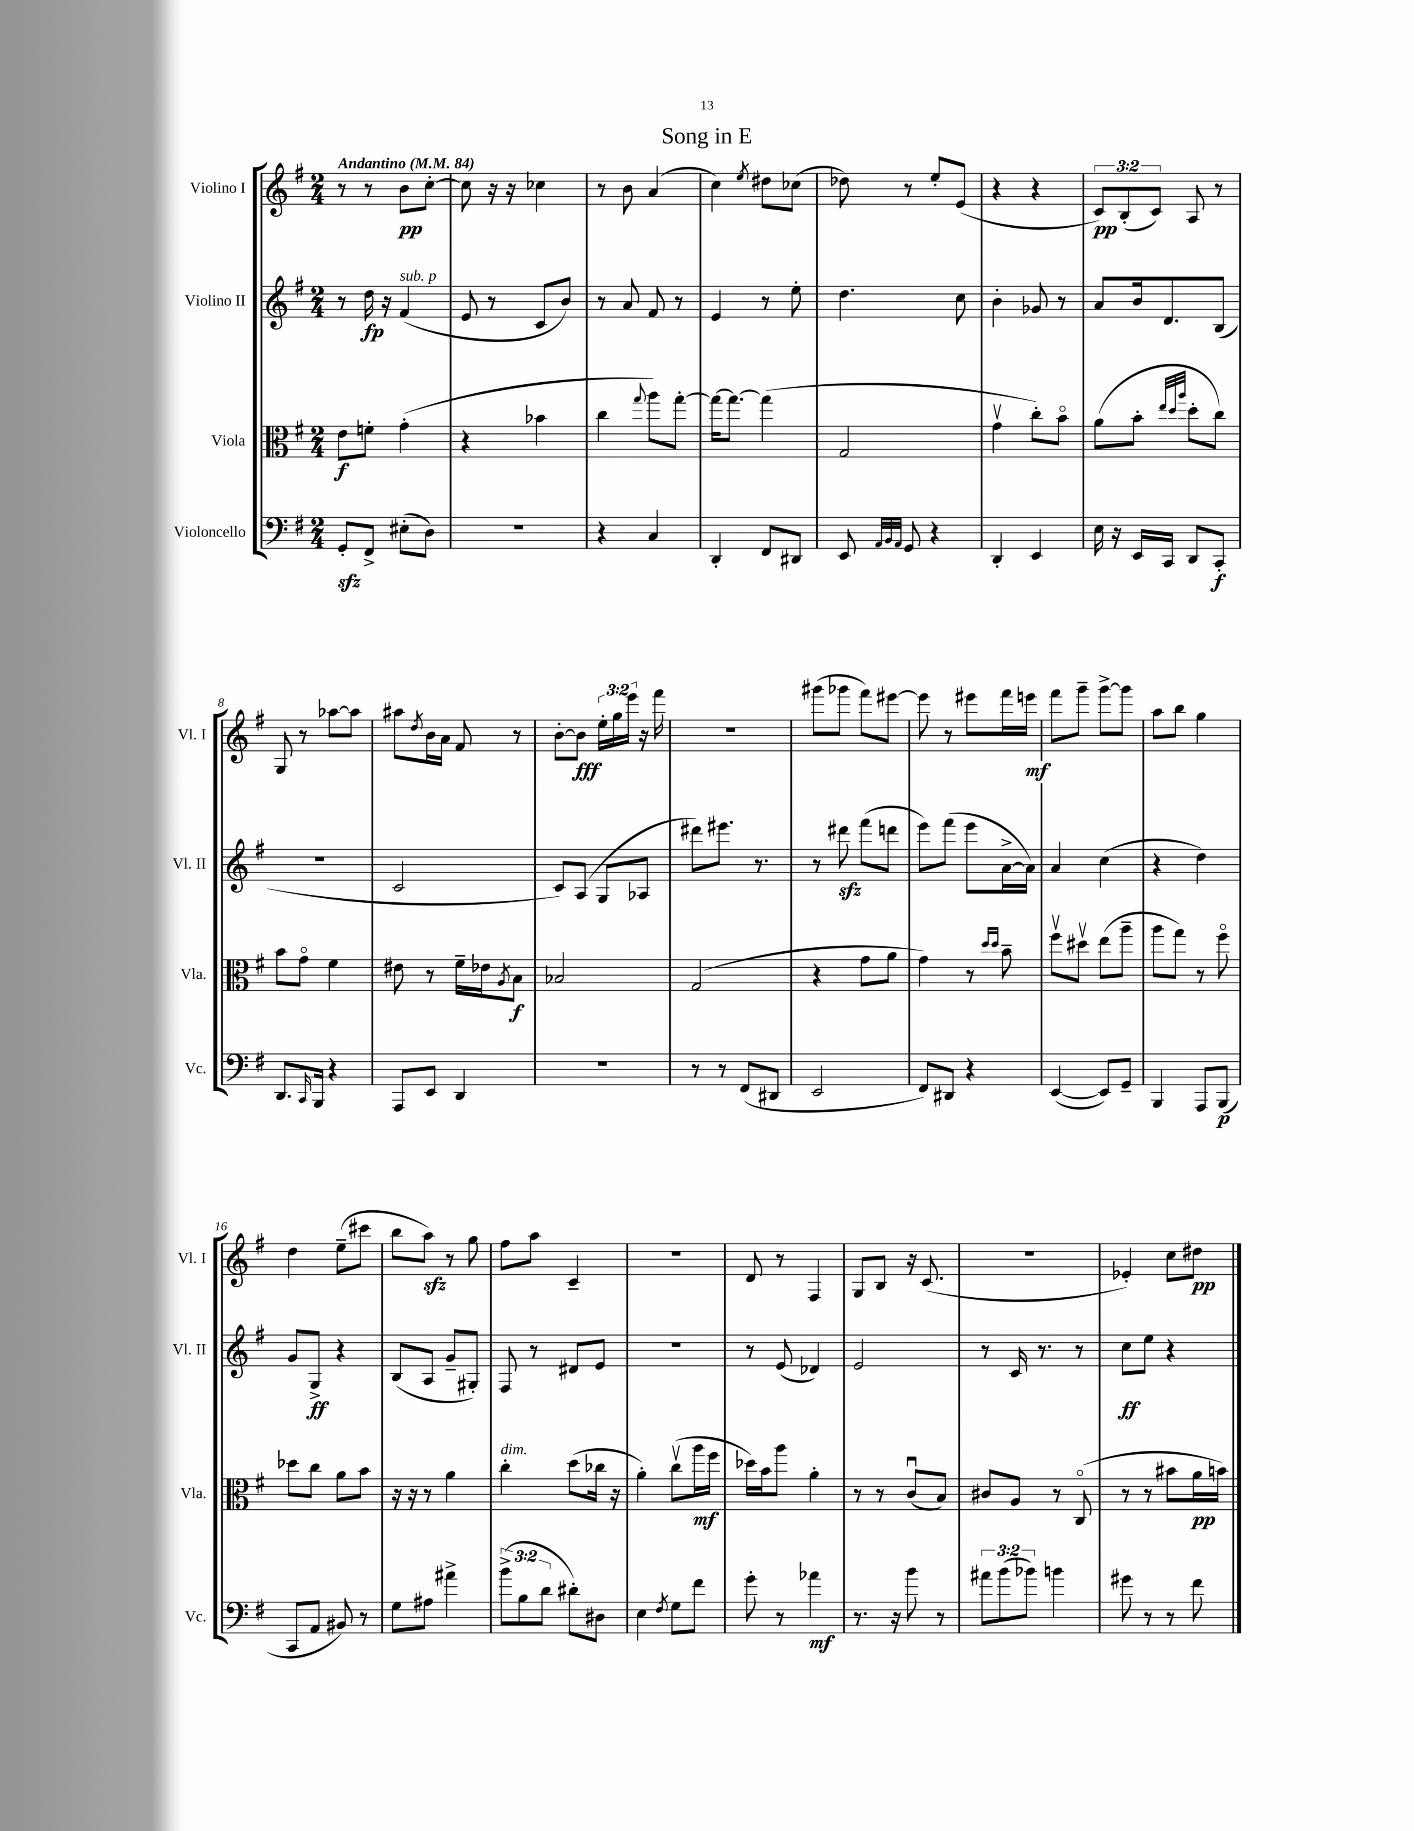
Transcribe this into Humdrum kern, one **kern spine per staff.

**kern	**dynam	**kern	**dynam	**kern	**dynam	**kern	**dynam
*part4	*part4	*part3	*part3	*part2	*part2	*part1	*part1
*staff4	*staff4	*staff3	*staff3	*staff2	*staff2	*staff1	*staff1
*I"Violoncello	*	*I"Viola	*	*I"Violino II	*	*I"Violino I	*
*I'Vc.	*	*I'Vla.	*	*I'Vl. II	*	*I'Vl. I	*
*clefF4	*	*clefC3	*	*clefG2	*	*clefG2	*
*k[f#]	*	*k[f#]	*	*k[f#]	*	*k[f#]	*
*M2/4	*	*M2/4	*	*M2/4	*	*M2/4	*
*MM84	*	*MM84	*	*MM84	*	*MM84	*
=1	=1	=1	=1	=1	=1	=1	=1
!	!	!	!	!	!	!LO:TX:a:B:t=Andantino	!
8GGzz'/L	.	8e\L	f	8r	.	8r	.
8FF#^/J	.	8fn'\J	.	16dd\	fp	8r	.
.	.	.	.	16r	.	.	.
!	!	!	!	!LO:TX:a:i:t=sub. p	!	!	!
(8E#X'\L	.	(4g'\	.	(4f#/	.	8b\L	pp
8D\J)	.	.	.	.	.	[8cc'\J	.
=2	=2	=2	=2	=2	=2	=2	=2
2r	.	4r	.	8e/	.	8cc\]	.
.	.	.	.	8r	.	16r	.
.	.	.	.	.	.	16r	.
.	.	4b-X\	.	8c/L	.	4cc-X\	.
.	.	.	.	8b/J)	.	.	.
=3	=3	=3	=3	=3	=3	=3	=3
4r	.	4cc\	.	8r	.	8r	.
.	.	.	.	8a/	.	8b\	.
.	.	8qqgg/	.	.	.	.	.
4C/	.	8aa\L)	.	8f#/	.	(4a/	.
.	.	[8gg'\J	.	8r	.	.	.
=4	=4	=4	=4	=4	=4	=4	=4
4DD'/	.	16gg\KL_	.	4e/	.	4cc\)	.
.	.	8.gg\J_	.	.	.	.	.
.	.	.	.	.	.	8qee/	.
8FF#/L	.	(4gg\]	.	8r	.	8dd#X\L	.
8DD#X/J	.	.	.	8ee'\	.	(8cc-X\J	.
=5	=5	=5	=5	=5	=5	=5	=5
8EE/	.	2G/	.	4.dd\	.	8dd-X\)	.
32qqAA/LLL	.	.	.	.	.	.	.
32qqBB/	.	.	.	.	.	.	.
32qqAA/JJJ	.	.	.	.	.	.	.
8GG/	.	.	.	.	.	8r	.
4r	.	.	.	.	.	8ee'/L	.
.	.	.	.	8cc\	.	(8e/J	.
=6	=6	=6	=6	=6	=6	=6	=6
4DD'/	.	4gv\	.	4b'\	.	4r	.
4EE/	.	8cc'\L)	.	8g-X/	.	4r	.
.	.	8b\J	.	8r	.	.	.
=7	=7	=7	=7	=7	=7	=7	=7
16E\	.	(8a\L	.	8a/L	.	12c/L)	pp
16r	.	.	.	.	.	.	.
.	.	.	.	.	.	(12B'/	.
16EE/LL	.	8b'\J	.	16b/k	.	.	.
.	.	.	.	.	.	12c/J)	.
16CC/JJ	.	.	.	8.d/	.	.	.
.	.	32qqee/LLL	.	.	.	.	.
.	.	32qqdd/	.	.	.	.	.
.	.	32qqaa/JJJ	.	.	.	.	.
8DD/L	.	8dd'\L	.	.	.	8A/	.
8CC'/J	f	8cc\J)	.	(8B/J	.	8r	.
!!LO:LB:g=z
=8	=8	=8	=8	=8	=8	=8	=8
8.DD/L	.	8b\L	.	2r	.	8G/	.
.	.	8g\J	.	.	.	8r	.
16qqCC/	.	.	.	.	.	.	.
16BBB/Jk	.	.	.	.	.	.	.
4r	.	4f#\	.	.	.	[8aa-X\L	.
.	.	.	.	.	.	8aa-\J]	.
=9	=9	=9	=9	=9	=9	=9	=9
8AAA/L	.	8e#X\	.	2c/	.	8aa#X\L	.
.	.	.	.	.	.	8qdd/	.
8EE/J	.	8r	.	.	.	16b\L	.
.	.	.	.	.	.	16a\JJ	.
4DD/	.	16f#~\LL	.	.	.	8f#/	.
.	.	16e-X\J	.	.	.	.	.
.	.	8qA/	.	.	.	.	.
.	.	8B\J	f	.	.	8r	.
=10	=10	=10	=10	=10	=10	=10	=10
2r	.	2B-X/	.	8c/L)	.	[8b'\L	.
.	.	.	.	(8A/J	.	8b\J]	fff
.	.	.	.	8G/L	.	24ee'\LL	.
.	.	.	.	.	.	24gg\	.
.	.	.	.	.	.	24eee\JJ	.
.	.	.	.	8A-X/J	.	16r	.
.	.	.	.	.	.	16fff#\	.
=11	=11	=11	=11	=11	=11	=11	=11
8r	.	(2G/	.	8ddd#X\L)	.	2r	.
8r	.	.	.	8.eee#X\J	.	.	.
(8FF#/L	.	.	.	.	.	.	.
.	.	.	.	8.r	.	.	.
8DD#X/J	.	.	.	.	.	.	.
=12	=12	=12	=12	=12	=12	=12	=12
2EE/	.	4r	.	8r	.	(8ggg#X\L	.
.	.	.	.	8ddd#Xzz\	.	8ggg-X\J	.
.	.	8g\L	.	(8fff#\L	.	8fff#\L)	.
.	.	8a\J	.	8dddn\J	.	[8eee#X\J	.
=13	=13	=13	=13	=13	=13	=13	=13
8FF#/L)	.	4g\)	.	8eee\L)	.	8eee#\]	.
8DD#X/J	.	.	.	(8fff#\J	.	8r	.
4r	.	8r	.	8eee\L	.	8eee#X\L	.
.	.	16qqdd/LL	.	.	.	.	.
.	.	16qqdd/JJ	.	.	.	.	.
.	.	8b~\	.	[16a^\L	.	16fff#\L	.
.	.	.	.	16a\JJ])	.	16eeen\JJ	mf
=14	=14	=14	=14	=14	=14	=14	=14
([4EE/	.	8ff#v\L	.	4a/	.	8fff#\L	.
.	.	8dd#Xv\J	.	.	.	8ggg~\J	.
8EE/L])	.	(8ee\L	.	(4cc\	.	[8ggg^\L	.
8GG~/J	.	8aa~\J	.	.	.	8ggg\J]	.
=15	=15	=15	=15	=15	=15	=15	=15
4BBB/	.	8aa\L	.	4r	.	8aa\L	.
.	.	8gg\J)	.	.	.	8bb\J	.
8AAA/L	.	8r	.	4dd\)	.	4gg\	.
(8BBB/J	p	8ff#\	.	.	.	.	.
!!LO:LB:g=z
=16	=16	=16	=16	=16	=16	=16	=16
8CC/L	.	8dd-X\L	.	8g/L	.	4dd\	.
8AA/J	.	8cc\J	.	8G^/J	ff	.	.
8BB#X/)	.	8a\L	.	4r	.	(8ee~\L	.
8r	.	8b\J	.	.	.	8ccc#X\J	.
=17	=17	=17	=17	=17	=17	=17	=17
8G\L	.	16r	.	(8B/L	.	8bb\L	.
.	.	16r	.	.	.	.	.
8A#X\J	.	8r	.	8A/J	.	8aazz\J)	.
4a#X^\	.	4a\	.	8g~/L	.	8r	.
.	.	.	.	8G#X'/J)	.	8gg\	.
=18	=18	=18	=18	=18	=18	=18	=18
!	!	!LO:TX:a:i:t=dim.	!	!	!	!	!
(12b^\L	.	4cc'\	.	8F#/	.	8ff#\L	.
12B\	.	.	.	.	.	.	.
.	.	.	.	8r	.	8aa\J	.
12d\J	.	.	.	.	.	.	.
8d#X'\L)	.	(8dd\L	.	8d#X/L	.	4c~/	.
8D#X\J	.	16cc-X\Jk	.	8e/J	.	.	.
.	.	16r	.	.	.	.	.
=19	=19	=19	=19	=19	=19	=19	=19
4E\	.	4a'\)	.	2r	.	2r	.
8qF#/	.	.	.	.	.	.	.
8G\L	.	(8ccv\L	.	.	.	.	.
8f#\J	.	16aa\L	mf	.	.	.	.
.	.	16ff#\JJ	.	.	.	.	.
=20	=20	=20	=20	=20	=20	=20	=20
8g'\	.	16dd-X\LL)	.	8r	.	8d/	.
.	.	16b\J	.	.	.	.	.
8r	.	8aa\J	.	(8e/	.	8r	.
4a-X\	mf	4a'\	.	4d-X/)	.	4F#/	.
=21	=21	=21	=21	=21	=21	=21	=21
8.r	.	8r	.	2e/	.	8G/L	.
.	.	8r	.	.	.	8B/J	.
16r	.	.	.	.	.	.	.
8b\	.	(8cu/L	.	.	.	16r	.
.	.	.	.	.	.	(8.c/	.
8r	.	8B/J)	.	.	.	.	.
=22	=22	=22	=22	=22	=22	=22	=22
12a#X\L	.	8c#X/L	.	8r	.	2r	.
(12b\	.	.	.	.	.	.	.
.	.	8A/J	.	16c/	.	.	.
12b-X\J)	.	.	.	.	.	.	.
.	.	.	.	8.r	.	.	.
4bn\	.	8r	.	.	.	.	.
.	.	(8C/	.	8r	.	.	.
=23	=23	=23	=23	=23	=23	=23	=23
8g#X\	.	8r	.	8cc\L	ff	4e-X'/)	.
8r	.	8r	.	8ee\J	.	.	.
8r	.	8b#X\L	.	4r	.	8cc\L	.
8f#\	.	16a\L	pp	.	.	8dd#X\J	pp
.	.	16bn\JJ)	.	.	.	.	.
==	==	==	==	==	==	==	==
*-	*-	*-	*-	*-	*-	*-	*-
